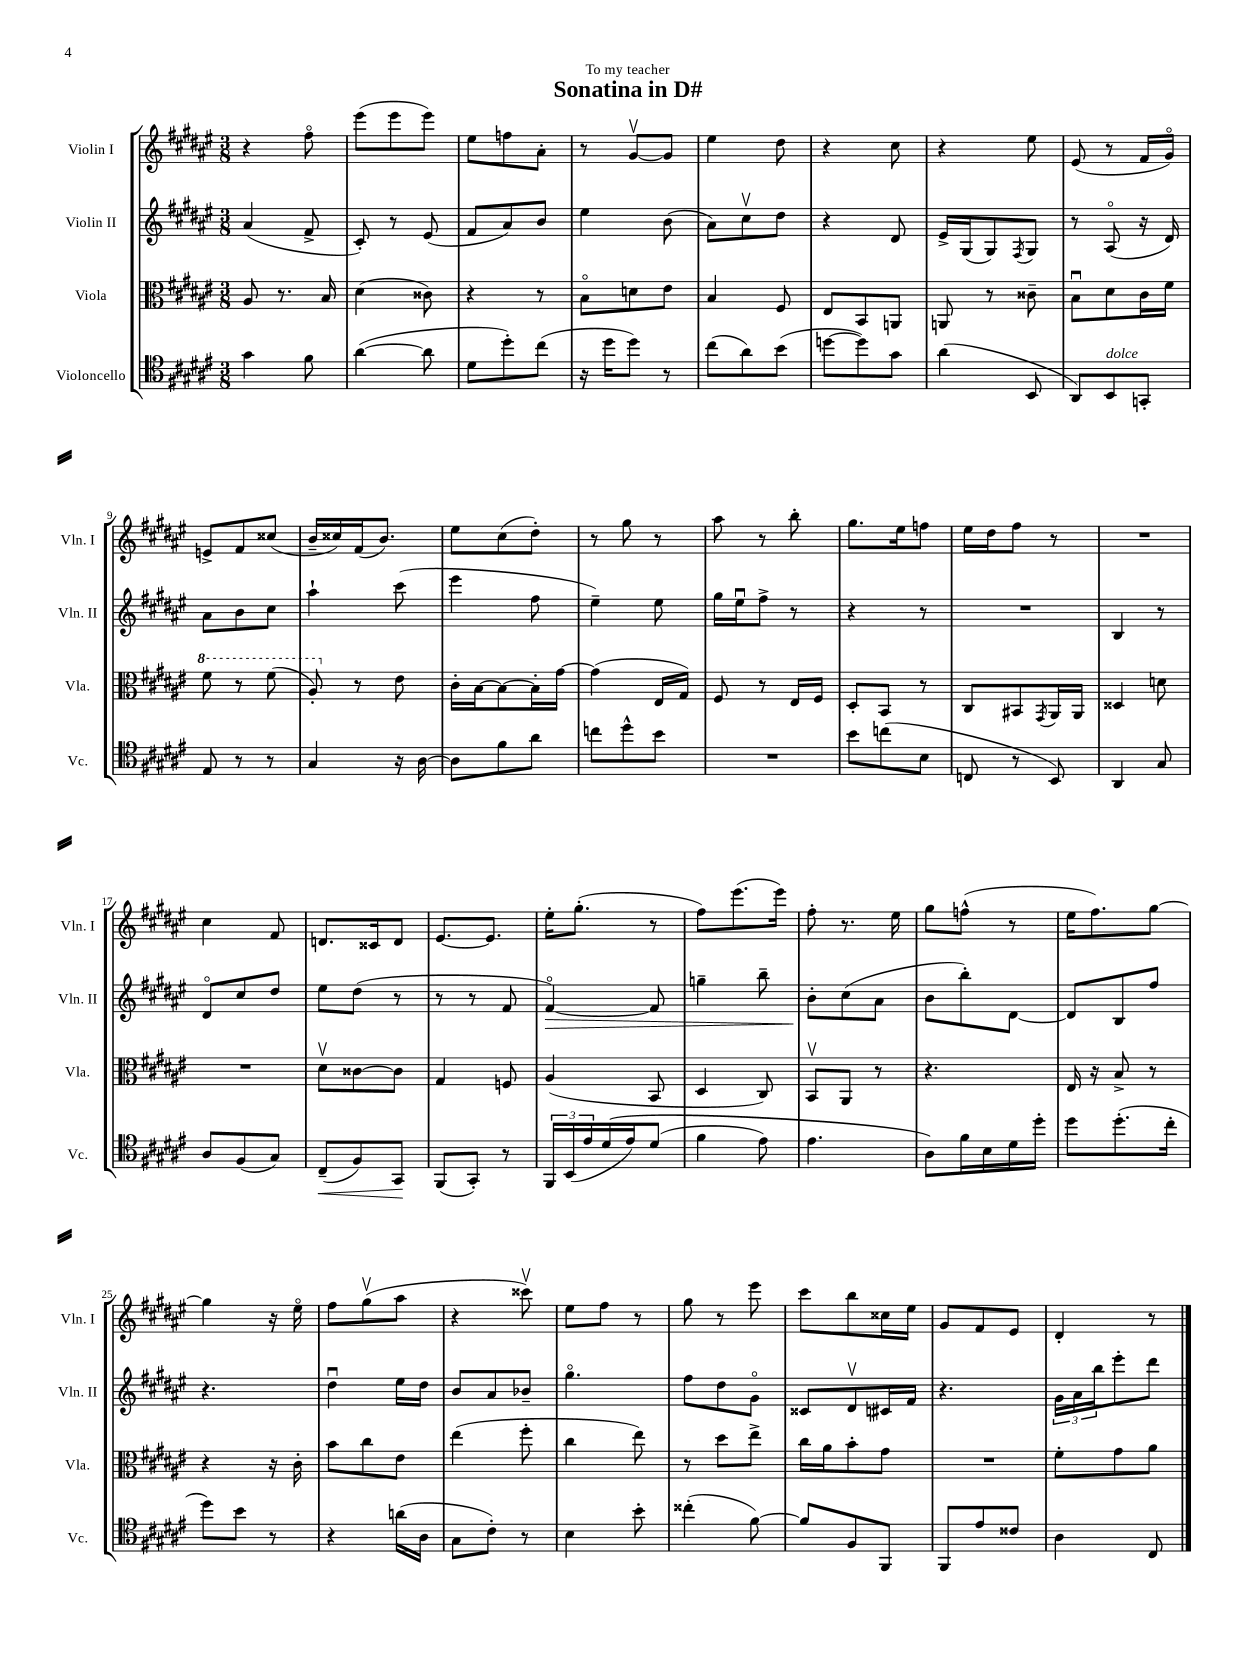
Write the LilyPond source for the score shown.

\header { title = "Sonatina in D#" dedication = "To my teacher" }
<<
\new StaffGroup <<
\new Staff = "s0" \with { instrumentName = "Violin I" shortInstrumentName = "Vln. I" } {
    \clef treble \key fis \major \numericTimeSignature \time 3/8
    r4 fis''8\flageolet |
    eis'''8( eis'''8 eis'''8) |
    eis''8 f''8 ais'8-. |
    r8 gis'8~\upbow gis'8 |
    eis''4 dis''8 |
    r4 cis''8 |
    r4 eis''8 |
    eis'8( r8 fis'16 gis'16\flageolet) |
    e'8-> fis'8 cisis''8( |
    b'16-- cisis''16) fis'16( b'8.) |
    eis''8 cis''8( dis''8-.) |
    r8 gis''8 r8 |
    ais''8 r8 b''8-. |
    gis''8. eis''16 f''8 |
    eis''16 dis''16 fis''8 r8 |
    R4. |
    cis''4 fis'8 |
    d'8. cisis'16 d'8 |
    eis'8.~ eis'8. |
    eis''16-. gis''8.-.( r8 |
    fis''8) eis'''8.( eis'''16) |
    fis''8-. r8. eis''16 |
    gis''8 f''8-^( r8 |
    eis''16 fis''8.) gis''8~ |
    gis''4 r16 eis''16\flageolet |
    fis''8 gis''8\upbow( ais''8 |
    r4 cisis'''8\upbow) |
    eis''8 fis''8 r8 |
    gis''8 r8 eis'''8 |
    cis'''8 b''8 cisis''16 eis''16 |
    gis'8 fis'8 eis'8 |
    dis'4-. r8 \bar "|." |
}
\new Staff = "s1" \with { instrumentName = "Violin II" shortInstrumentName = "Vln. II" } {
    \clef treble \key fis \major \numericTimeSignature \time 3/8
    ais'4( fis'8-> |
    cis'8-.) r8 eis'8( |
    fis'8 ais'8) b'8 |
    eis''4 b'8( |
    ais'8) cis''8\upbow dis''8 |
    r4 dis'8 |
    eis'16-> gis16( gis8) \acciaccatura { fis8 } gis8 |
    r8 ais8\flageolet( r16 dis'16) |
    ais'8 b'8 cis''8 |
    ais''4-! cis'''8( |
    eis'''4 fis''8 |
    eis''4--) eis''8 |
    gis''16 eis''16\downbow fis''8-> r8 |
    r4 r8 |
    R4. |
    b4 r8 |
    dis'8\flageolet cis''8 dis''8 |
    eis''8 dis''8( r8 |
    r8 r8 fis'8 |
    fis'4~\flageolet\>) fis'8 |
    g''4-- b''8-- |
    b'8-.\! cis''8( ais'8 |
    b'8 b''8-.) dis'8~ |
    dis'8 b8 fis''8 |
    r4. |
    dis''4\downbow eis''16 dis''16 |
    b'8 ais'8 bes'8-- |
    gis''4.\flageolet |
    fis''8 dis''8 gis'8\flageolet |
    cisis'8 dis'8\upbow cis'16 fis'16 |
    r4. |
    \tuplet 3/2 { gis'16 ais'16 b''16 } eis'''8-. dis'''8 \bar "|." |
}
\new Staff = "s2" \with { instrumentName = "Viola" shortInstrumentName = "Vla." } {
    \clef alto \key fis \major \numericTimeSignature \time 3/8
    ais8 r8. b16 |
    dis'4( cisis'8) |
    r4 r8 |
    b8\flageolet d'8 eis'8 |
    b4 fis8 |
    eis8 b,8 a,8 |
    a,8 r8 cisis'8-- |
    b8\downbow dis'8 cis'16 fis'16 |
    \ottava #1 fis''8 r8 fis''8( |
    ais'8-.) \ottava #0 r8 eis'8 |
    cis'16-. b16~ b8~ b16-. gis'16~ |
    gis'4( eis16 gis16) |
    fis8 r8 eis16 fis16 |
    dis8-. b,8 r8 |
    cis8 bis,8 \acciaccatura { gis,8 } ais,16 ais,16 |
    disis4 d'8 |
    R4. |
    dis'8\upbow cisis'8~ cisis'8 |
    gis4 f8 |
    ais4( b,8 |
    dis4 cis8) |
    b,8\upbow ais,8 r8 |
    r4. |
    eis16 r16 b8-> r8 |
    r4 r16 cis'16-. |
    b'8 cis''8 eis'8 |
    eis''4( fis''8-. |
    cis''4 eis''8) |
    r8 dis''8 eis''8-> |
    cis''16 ais'16 b'8-. gis'8 |
    R4. |
    fis'8-. gis'8 ais'8 \bar "|." |
}
\new Staff = "s3" \with { instrumentName = "Violoncello" shortInstrumentName = "Vc." } {
    \clef tenor \key fis \major \numericTimeSignature \time 3/8
    gis'4 fis'8 |
    ais'4~( ais'8 |
    dis'8 dis''8-.) cis''8( |
    r16 dis''16 dis''8) r8 |
    cis''8( ais'8) b'8( |
    d''8~ d''8) gis'8 |
    ais'4( b,8 |
    ais,8) b,8^\markup { \italic "dolce" } g,8-. |
    eis8 r8 r8 |
    gis4 r16 ais16~ |
    ais8 fis'8 ais'8 |
    c''8 dis''8-^ b'8 |
    R4. |
    b'8 c''8( b8 |
    c8 r8 b,8) |
    ais,4 gis8 |
    ais8 fis8( gis8) |
    cis8--\<( fis8) gis,8\! |
    fis,8( gis,8-.) r8 |
    \tuplet 3/2 { fis,16 b,16( eis'16 } dis'16\( eis'16) dis'8( |
    fis'4 eis'8) |
    eis'4. |
    ais8\) fis'16 b16 dis'16 dis''16-. |
    dis''8 dis''8.-.( cis''16-. |
    dis''8) b'8 r8 |
    r4 a'16( ais16 |
    gis8 cis'8-.) r8 |
    b4 b'8-. |
    cisis''4-.( fis'8~) |
    fis'8 fis8 fis,8 |
    fis,8 eis'8 cisis'8 |
    ais4 cis8 \bar "|." |
}
>>
>>
